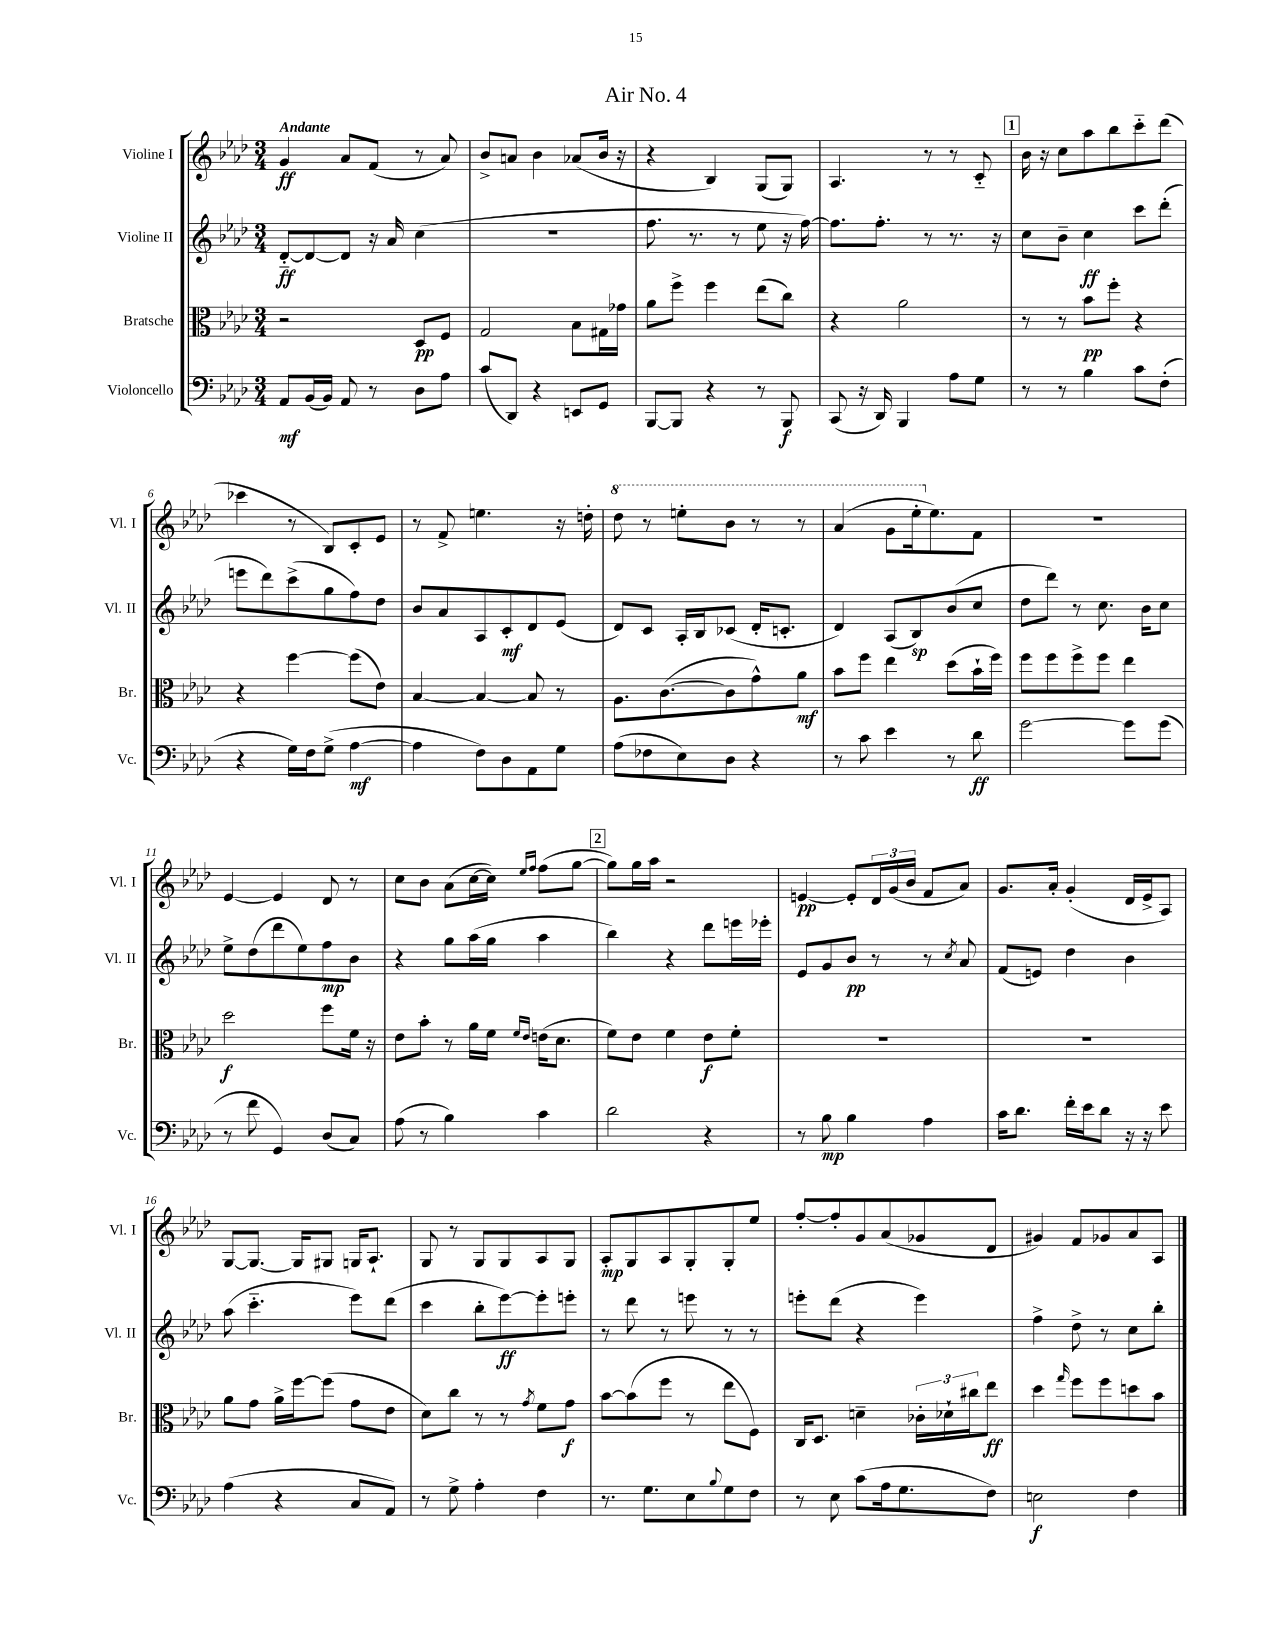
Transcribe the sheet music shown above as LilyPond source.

\header { title = "Air No. 4" }
<<
\new StaffGroup <<
\new Staff = "s0" \with { instrumentName = "Violine I" shortInstrumentName = "Vl. I" } {
    \clef treble \key aes \major \numericTimeSignature \time 3/4 \tempo "Andante"
    g'4\ff aes'8 f'8( r8 aes'8) |
    bes'8-> a'8 bes'4 aes'8( bes'16 r16 |
    r4 bes4) g8( g8) |
    aes4. r8 r8 c'8-_ |
    \mark \markup { \box "1" } bes'16 r16 c''8 aes''8 bes''8 c'''8-_ des'''8( |
    ces'''4 r8 bes8) c'8-. ees'8 |
    r8 f'8-> e''4. r16 d''16-. |
    \ottava #1 des'''8 r8 e'''8-. bes''8 r8 r8 |
    aes''4( g''8 ees'''16-. \ottava #0 ees''8.) f'8 |
    R2. |
    ees'4~ ees'4 des'8 r8 |
    c''8 bes'8 aes'8( c''16~ c''16) \grace { ees''16 f''16 } f''8( g''8~ |
    \mark \markup { \box "2" } g''8) g''16 aes''16 r2 |
    e'4~\pp e'8-. \tuplet 3/2 { des'16 g'16( bes'16 } f'8 aes'8) |
    g'8. aes'16-. g'4-.( des'16 ees'16-> aes8) |
    g8~ g8.~ g16 gis8 g16 aes8.-! |
    g8 r8 g8 g8 aes8 g8 |
    aes8-.\mp g8 aes8 g8-. g8-. ees''8 |
    f''8~-. f''8-. g'8 aes'8( ges'8 des'8 |
    gis'4) f'8 ges'8 aes'8 aes8 \bar "|." |
}
\new Staff = "s1" \with { instrumentName = "Violine II" shortInstrumentName = "Vl. II" } {
    \clef treble \key aes \major \numericTimeSignature \time 3/4
    des'8~-_\ff des'8~ des'8 r16 aes'16 c''4( |
    R2. |
    f''8. r8. r8 ees''8 r16 f''16~) |
    f''8. f''8.-. r8 r8. r16 |
    \mark \markup { \box "1" } c''8 bes'8-- c''4\ff c'''8 des'''8-.( |
    e'''8 des'''8) c'''8->( g''8 f''8) des''8 |
    bes'8 aes'8 aes8 c'8-.\mf des'8 ees'8( |
    des'8) c'8 aes16-. bes16 ces'8( des'16-. c'8.-. |
    des'4) aes8( bes8\sp) bes'8( c''8 |
    des''8 des'''8) r8 c''8. bes'16 c''8 |
    ees''8-> des''8( des'''8 ees''8) f''8\mp bes'8 |
    r4 g''8 aes''16( g''16 aes''4 |
    \mark \markup { \box "2" } bes''4) r4 des'''8 e'''16 ees'''16-. |
    ees'8 g'8 bes'8\pp r8 r8 \acciaccatura { c''8 } aes'8 |
    f'8( e'8) des''4 bes'4 |
    aes''8( c'''4.-_ ees'''8) des'''8( |
    c'''4 bes''8-. ees'''8~\ff) ees'''8-. e'''8-. |
    r8 des'''8 r8 e'''8 r8 r8 |
    e'''8-. des'''8( r4 e'''4) |
    f''4-> des''8-> r8 c''8 bes''8-. \bar "|." |
}
\new Staff = "s2" \with { instrumentName = "Bratsche" shortInstrumentName = "Br." } {
    \clef alto \key aes \major \numericTimeSignature \time 3/4
    r2 des8\pp f8 |
    g2 bes8 gis16 ges'16 |
    aes'8 f''8-> f''4 ees''8( c''8) |
    r4 aes'2 |
    \mark \markup { \box "1" } r8 r8 bes'8\pp f''8-. r4 |
    r4 f''4~ f''8( ees'8) |
    bes4~ bes4~ bes8 r8 |
    aes8. c'8.~( c'8 g'8-^) aes'8\mf |
    bes'8 f''8 ees''4 des''8( bes'16-! f''16) |
    f''8 f''8 f''8-> f''8 ees''4 |
    des''2\f f''8 f'16 r16 |
    ees'8 bes'8-. r8 aes'16 f'16 \grace { f'16 ees'16 } e'16( des'8. |
    \mark \markup { \box "2" } f'8) ees'8 f'4 ees'8\f f'8-. |
    R2. |
    R2. |
    aes'8 g'8 aes'16-> f''16~ f''8( g'8 ees'8 |
    des'8) c''8 r8 r8 \acciaccatura { g'8 } f'8 g'8\f |
    bes'8~ bes'8( f''8 r8 ees''8 f8) |
    c16 des8. d'4-- \tuplet 3/2 { ces'16-. des'16-! cis''16 } ees''8\ff |
    des''4 \grace { g''16 } f''8 f''8 d''8 bes'8 \bar "|." |
}
\new Staff = "s3" \with { instrumentName = "Violoncello" shortInstrumentName = "Vc." } {
    \clef bass \key aes \major \numericTimeSignature \time 3/4
    aes,8\mf bes,16( bes,16) aes,8 r8 des8 aes8 |
    c'8( des,8) r4 e,8 g,8 |
    bes,,8~ bes,,8 r4 r8 bes,,8\f |
    c,8( r16 des,16) bes,,4 aes8 g8 |
    \mark \markup { \box "1" } r8 r8 bes4 c'8 f8-.( |
    r4 g16) f16 g8->( aes4~\mf |
    aes4 f8) des8 aes,8 g8 |
    aes8( fes8 ees8) des8 r4 |
    r8 c'8 ees'4 r8 des'8\ff |
    g'2~ g'8 g'8( |
    r8 f'8 g,4) des8( c8) |
    aes8( r8 bes4) c'4 |
    \mark \markup { \box "2" } des'2 r4 |
    r8 bes8\mp bes4 aes4 |
    c'16 des'8. f'16-. ees'16 des'8 r16 r16 ees'8 |
    aes4( r4 c8 aes,8) |
    r8 g8-> aes4-. f4 |
    r8. g8. ees8 \appoggiatura { bes8 } g8 f8 |
    r8 ees8 c'8( aes16 g8. f8) |
    e2\f f4 \bar "|." |
}
>>
>>
